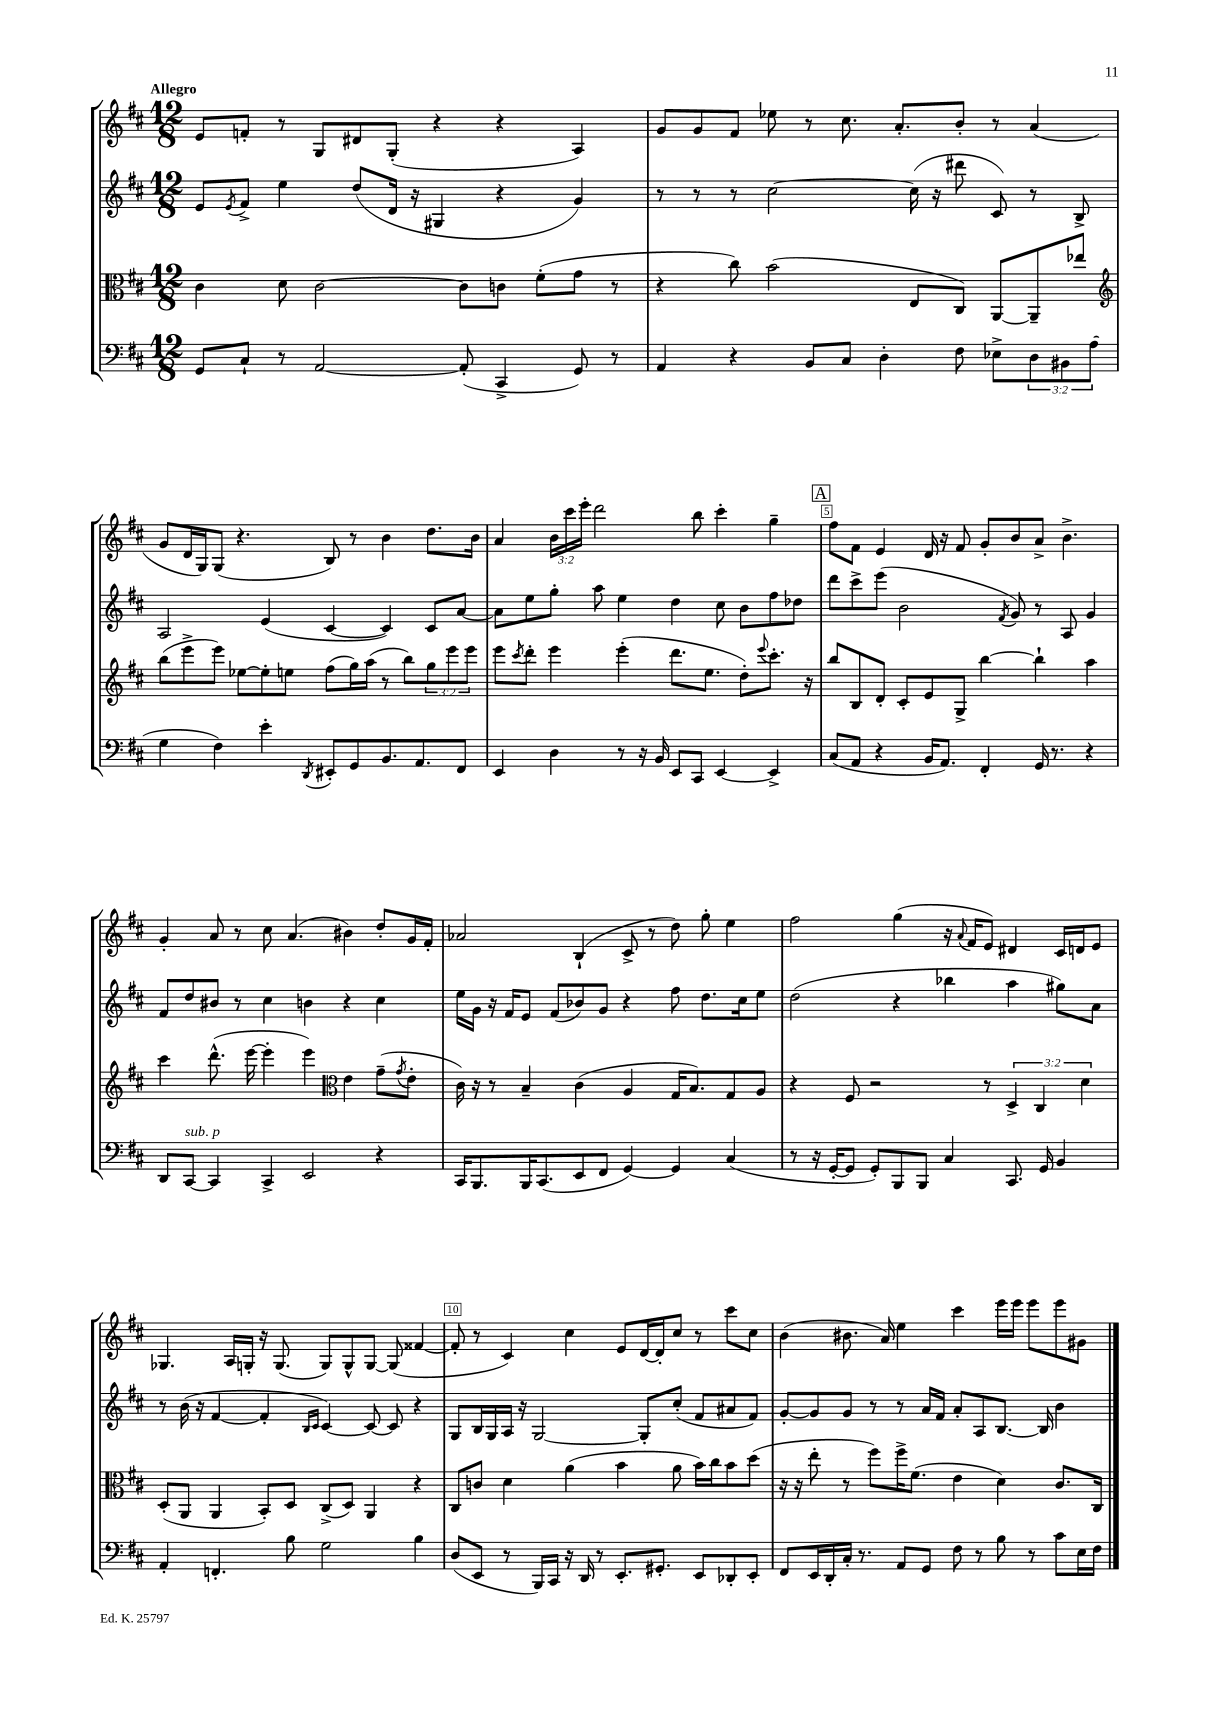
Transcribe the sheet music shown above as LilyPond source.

<<
\new StaffGroup <<
\new Staff = "s0" {
    \clef treble \key d \major \numericTimeSignature \time 12/8 \override Staff.TupletNumber.text = #tuplet-number::calc-fraction-text \tempo "Allegro"
    e'8 f'8-. r8 g8 dis'8 g8-.( r4 r4 a4) |
    g'8 g'8 fis'8 ees''8 r8 cis''8. a'8.-. b'8-. r8 a'4( |
    g'8 d'16 g16) g8( r4. b8) r8 b'4 d''8. b'16 |
    a'4 \tuplet 3/2 { b'16 cis'''16 e'''16-. } d'''2 b''8 cis'''4-. g''4-- |
    \mark \markup { \box "A" } fis''8 fis'8 e'4 d'16 r16 fis'8 g'8-. b'8 a'8-> b'4.-> |
    g'4-. a'8 r8 cis''8 a'4.( bis'4) d''8-. g'16 fis'16-. |
    aes'2 b4-!( cis'8-> r8 d''8) g''8-. e''4 |
    fis''2 g''4( r16 \appoggiatura { a'8 } fis'16 e'8) dis'4 cis'16 d'16 e'8 |
    ges4. a16 g16-. r16 g8.( g8) g8-^ g8~ g8( fisis'4~ |
    fisis'8-. r8 cis'4) cis''4 e'8 d'16~ d'16-. cis''8 r8 cis'''8 cis''8 |
    b'4( bis'8. a'16) e''4 cis'''4 e'''16 e'''16 e'''8 e'''8 gis'8 \bar "|." |
}
\new Staff = "s1" {
    \clef treble \key d \major \numericTimeSignature \time 12/8
    e'8 \acciaccatura { e'8 } fis'8-> e''4 d''8( d'16 r16 gis4 r4 g'4) |
    r8 r8 r8 cis''2~ cis''16( r16 dis'''8 cis'8) r8 b8-> |
    a2 e'4( cis'4~ cis'4) cis'8 a'8~ |
    a'8 e''8 g''8-. a''8 e''4 d''4 cis''8 b'8 fis''8 des''8 |
    \mark \markup { \box "A" } d'''8 cis'''8-> e'''8( b'2 \acciaccatura { fis'8 } g'8) r8 a8 g'4 |
    fis'8 d''8 bis'8 r8 cis''4 b'4 r4 cis''4 |
    e''16 g'16 r16 fis'16 e'8 fis'8( bes'8) g'8 r4 fis''8 d''8. cis''16 e''8 |
    d''2( r4 bes''4 a''4 gis''8) a'8 |
    r8 b'16( r16 fis'4~ fis'4-. \grace { b16 cis'16 } cis'4~) cis'8~ cis'8 r4 |
    g8 b16 g16 a16 r16 g2~ g8-. cis''8-.( fis'8 ais'8 fis'8) |
    g'8~-. g'8 g'8 r8 r8 a'16 fis'16 a'8-. a8 b8.~ b16 b'4 \bar "|." |
}
\new Staff = "s2" {
    \clef alto \key d \major \numericTimeSignature \time 12/8 \override Staff.TupletNumber.text = #tuplet-number::calc-fraction-text
    cis'4 d'8 cis'2~ cis'8 c'8 fis'8-.( g'8 r8 |
    r4 cis''8) b'2( e8 cis8) a,8~ a,8-- ees''8 |
    \clef treble b''8( e'''8-> e'''8) ees''8~ ees''8-. e''8 fis''8( g''16) a''16( r8 b''8) \tuplet 3/2 { g''8 e'''8 e'''8 } |
    e'''8 \acciaccatura { cis'''8 } d'''8-. e'''4 e'''4-.( d'''8. e''8. d''8-.) \appoggiatura { e'''8 } cis'''8.-. r16 |
    \mark \markup { \box "A" } b''8 b8 d'8-. cis'8-. e'8 g8-> b''4~ b''4-! a''4 |
    cis'''4 d'''8.-^( e'''16~ e'''4-. e'''4) \clef alto e'4 g'8--( \acciaccatura { g'8 } e'8-. |
    cis'16) r16 r8 b4-- cis'4( a4 g16 b8.) g8 a8 |
    r4 fis8 r2 r8 \tuplet 3/2 { d4-> cis4 d'4 } |
    d8-.( a,8 a,4 b,8-.) d8 cis8->( d8) a,4 r4 |
    cis8 c'8 d'4 a'4( b'4 a'8 b'16) cis''16 b'8 d''8( |
    r16 r16 e''8-. r8 fis''8) fis''16-> fis'8.( e'4 d'4) cis'8. cis16 \bar "|." |
}
\new Staff = "s3" {
    \clef bass \key d \major \numericTimeSignature \time 12/8 \override Staff.TupletNumber.text = #tuplet-number::calc-fraction-text
    g,8 cis8-! r8 a,2~ a,8-.( cis,4-> g,8) r8 |
    a,4 r4 b,8 cis8 d4-. fis8 ees8-> \tuplet 3/2 { d8 bis,8 a8( } |
    g4 fis4) e'4-. \acciaccatura { d,8 } eis,8-. g,8 b,8. a,8. fis,8 |
    e,4 d4 r8 r16 b,16 e,8 cis,8 e,4~ e,4-> |
    \mark \markup { \box "A" } cis8( a,8 r4 b,16 a,8.) fis,4-. g,16 r8. r4 |
    d,8 cis,8~^\markup { \italic "sub. p" } cis,4 cis,4-> e,2 r4 |
    cis,16 b,,8. b,,16 cis,8.( e,8 fis,8 g,4~) g,4 cis4( |
    r8 r16 g,16~-. g,8 g,8-.) b,,8 b,,8 cis4 cis,8. g,16 b,4 |
    a,4-. f,4.-. b8 g2 b4 |
    d8( e,8 r8 b,,16) cis,16 r16 d,16 r8 e,8.-. gis,8.-. e,8 des,8-. e,8-. |
    fis,8 e,16 d,16-. cis16-. r8. a,8 g,8 fis8 r8 b8 r8 cis'8 e16 fis16 \bar "|." |
}
>>
>>
\layout { \context { \Score \override BarNumber.break-visibility = ##(#f #t #t) barNumberVisibility = #(every-nth-bar-number-visible 5) \override BarNumber.stencil = #(make-stencil-boxer 0.1 0.3 ly:text-interface::print) } }
